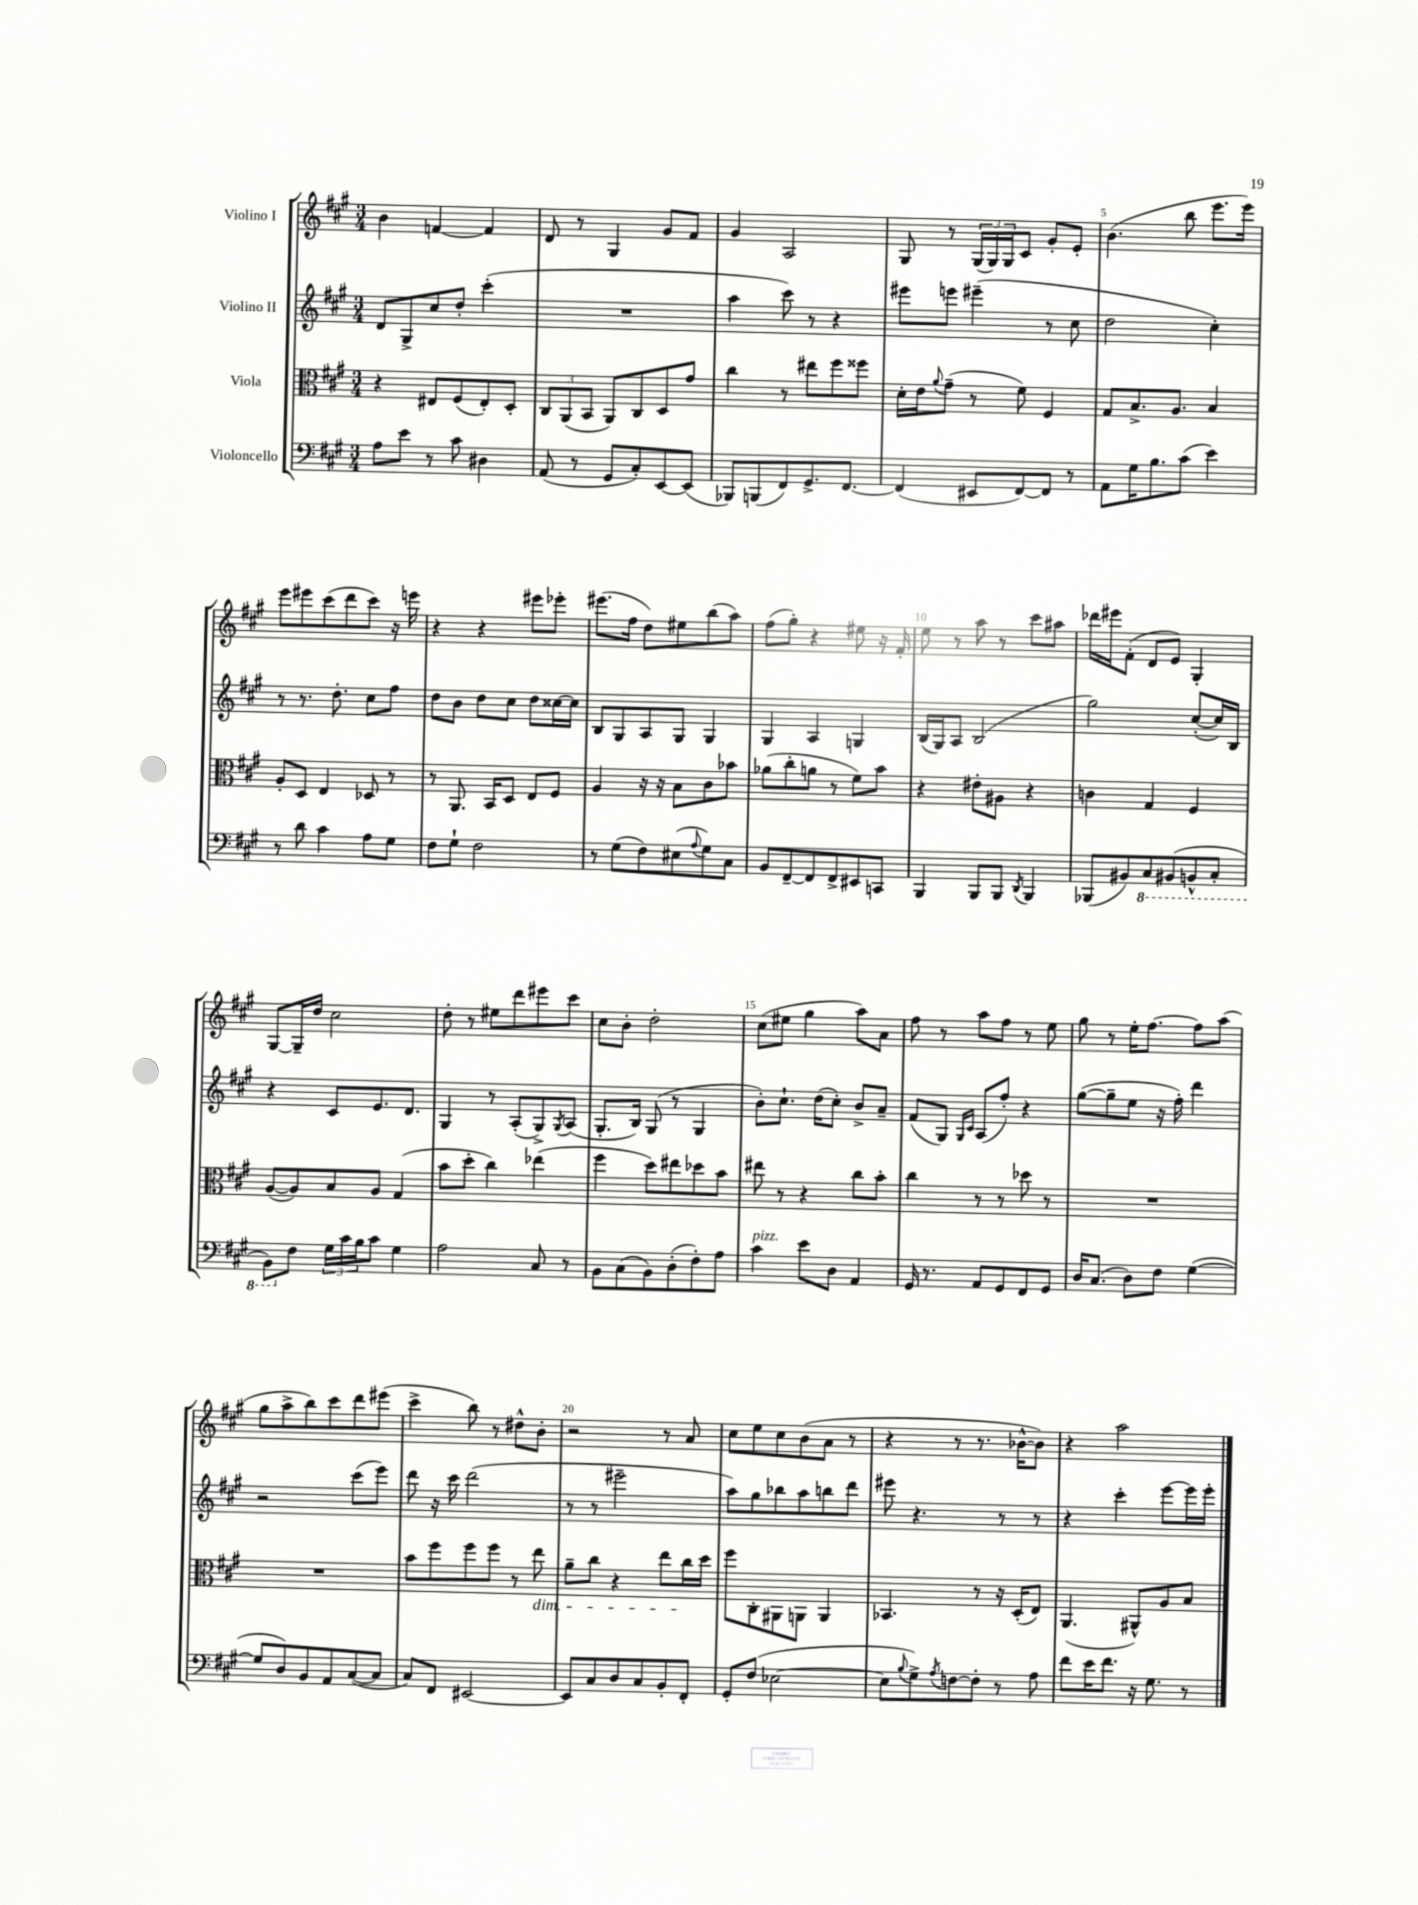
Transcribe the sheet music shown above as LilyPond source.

<<
\new StaffGroup <<
\new Staff = "s0" \with { instrumentName = "Violino I" } {
    \clef treble \key a \major \numericTimeSignature \time 3/4
    b'4 f'4~ f'4 |
    d'8 r8 gis4 gis'8 fis'8 |
    gis'4 a2 |
    gis8 r8 \tuplet 3/2 { gis16( gis16) gis16 } cis'8 gis'8-. e'8-. |
    b'4.( b''8 e'''8. e'''16) |
    e'''8 eis'''8 cis'''8( d'''8 cis'''8) r16 e'''16 |
    r4 r4 eis'''8 ees'''8-. |
    eis'''8.( fis''16 d''8) eis''8 b''8( a''8) |
    fis''8( gis''8-.) r4 eis''8 r16 fis'16-. |
    e''8 r8 a''8 r8 cis'''8 ais''8 |
    des'''16 eis'''16 fis'8-.( d'8 e'8) gis4-. |
    gis8~ gis16-- d''16 cis''2 |
    d''8-. r8 eis''8 d'''8 eis'''8 cis'''8 |
    cis''8 b'8-. d''2-. |
    cis''8( eis''8 gis''4 a''8) a'8 |
    fis''8 r8 a''8 fis''8 r8 e''8 |
    gis''8 r8 e''16-. fis''8.~ fis''8 a''8( |
    gis''8 a''8-> b''8) cis'''8 d'''8 eis'''8( |
    cis'''4-> b''8) r8 dis''8-^ b'8-. |
    r2 r8 a'8 |
    cis''8 e''8 cis''8 b'8( a'8 r8 |
    r4 r8 r8. bes'16~-^ bes'8) |
    r4 a''2 \bar "|." |
}
\new Staff = "s1" \with { instrumentName = "Violino II" } {
    \clef treble \key a \major \numericTimeSignature \time 3/4
    d'8 gis8-> cis''8 d''8-. cis'''4-.( |
    R2. |
    a''4 cis'''8) r8 r4 |
    eis'''8 e'''8 eis'''4--( r8 cis''8 |
    d''2 cis''4-.) |
    r8 r8. d''8.-. cis''8 fis''8 |
    d''8 b'8 d''8 cis''8 d''8 cisis''16~ cisis''16 |
    b8 gis8 a8 gis8 gis4 |
    gis4 a4 g4 |
    b16( gis16) a8 b2( |
    gis''2) cis''8~-.( cis''16) b16 |
    r4 cis'8 e'8. d'8. |
    gis4 r8 a8-.( gis8->) \acciaccatura { gis8 } a8( |
    gis8.-. b16) gis8( r8 gis4 |
    b'8-.) cis''8.-! d''16( cis''8-.) b'8-> a'8-- |
    fis'8( gis8) \grace { gis16 cis'16 } a8( fis''8-.) r4 |
    gis''8~( gis''8-- e''8 r16 fis''16-.) d'''4 |
    r2 cis'''8( e'''8) |
    d'''8 r16 cis'''16 d'''2( |
    r8 r8 eis'''2-- |
    a''8) gis''8 bes''8 a''8 b''8 d'''8 |
    eis'''8 r4. r8 r8 |
    r4 cis'''4-. e'''8~ e'''16 e'''16-. \bar "|." |
}
\new Staff = "s2" \with { instrumentName = "Viola" } {
    \clef alto \key a \major \numericTimeSignature \time 3/4
    r4 eis8 fis8( eis8-.) d8-. |
    \tuplet 3/2 { cis8 a,8( b,8 } a,8) cis8 d8 gis'8 |
    cis''4 r8 eis''8 fis''8 fisis''8 |
    d'16-. e'16 \appoggiatura { a'8 } gis'8--( r8 fis'8) fis4 |
    gis8 b8.-> a8. b4 |
    a8-. d8 e4 des8 r8 |
    r8 a,8. b,16 d8 e8 fis8 |
    a4 r16 r16 b8 cis'8 bes'8 |
    aes'8( cis''8-. a'8 r8 fis'8) b'8 |
    r4 eis'8-. ais8 r4 |
    c'4 gis4 fis4 |
    a8~( a8) b8 a8 gis4( |
    b'8 d''8-. cis''4) ees''4( |
    fis''4 d''8) eis''8 des''8 b'8 |
    eis''8 r8 r4 cis''8 b'8-. |
    cis''4 r8 r8 des''8 r8 |
    R2. |
    R2. |
    b'8 fis''8 fis''8 fis''8 r8 e''8\dim |
    a'8-- cis''8 r4 e''8 cis''16\! d''16 |
    fis''8 cis8-. ais,8 a,8 a,4 |
    bes,4. r8 r16 d16-.( e8) |
    a,4.( ais,8-^) a8 b8 \bar "|." |
}
\new Staff = "s3" \with { instrumentName = "Violoncello" } {
    \clef bass \key a \major \numericTimeSignature \time 3/4
    a8 e'8 r8 cis'8 dis4 |
    a,8( r8 gis,8 cis8-.) e,8~ e,8( |
    bes,,8) b,,8( fis,8) gis,8.-> fis,8.~ |
    fis,4( eis,8 fis,8~) fis,8 r8 |
    a,8 gis16 b8. cis'8( e'4) |
    r8 d'8 cis'4 a8 gis8 |
    fis8 gis8-! fis2 |
    r8 gis8( fis8) eis8( \appoggiatura { a8 } gis8) cis8 |
    b,8 fis,8~-- fis,8 fis,8-> eis,8 c,8 |
    b,,4 b,,8 b,,8 \acciaccatura { d,8 } b,,4 |
    bes,,8( bis,8) \ottava #-1 cis,8 bis,,8( b,,8-^ cis,8-. |
    b,,8) \ottava #0 fis8 \tuplet 3/2 { gis16 cis'16 b16 } cis'8 gis4 |
    a2 cis8 r8 |
    b,8 cis8( b,8) d8-.( fis8-.) a8 |
    cis'4^\markup { \italic "pizz." } e'8 d8 a,4 |
    gis,16 r8. a,8 gis,8 fis,8 gis,8 |
    d16 cis8.( d8) fis8 gis4~( |
    gis8 d8) b,8 a,8 cis8~( cis8 |
    cis8) fis,8 eis,2~ |
    eis,8 cis8 d8 cis8 b,8-. fis,8-. |
    gis,8-. fis8( ees2~ |
    ees8 \appoggiatura { b8 } gis8->) \acciaccatura { a8 } f8~ f8-. r8 a8 |
    fis'8 e'16 fis'8. r16 gis8. r8 \bar "|." |
}
>>
>>
\layout { \context { \Score \override BarNumber.break-visibility = ##(#f #t #t) barNumberVisibility = #(every-nth-bar-number-visible 5) } }
